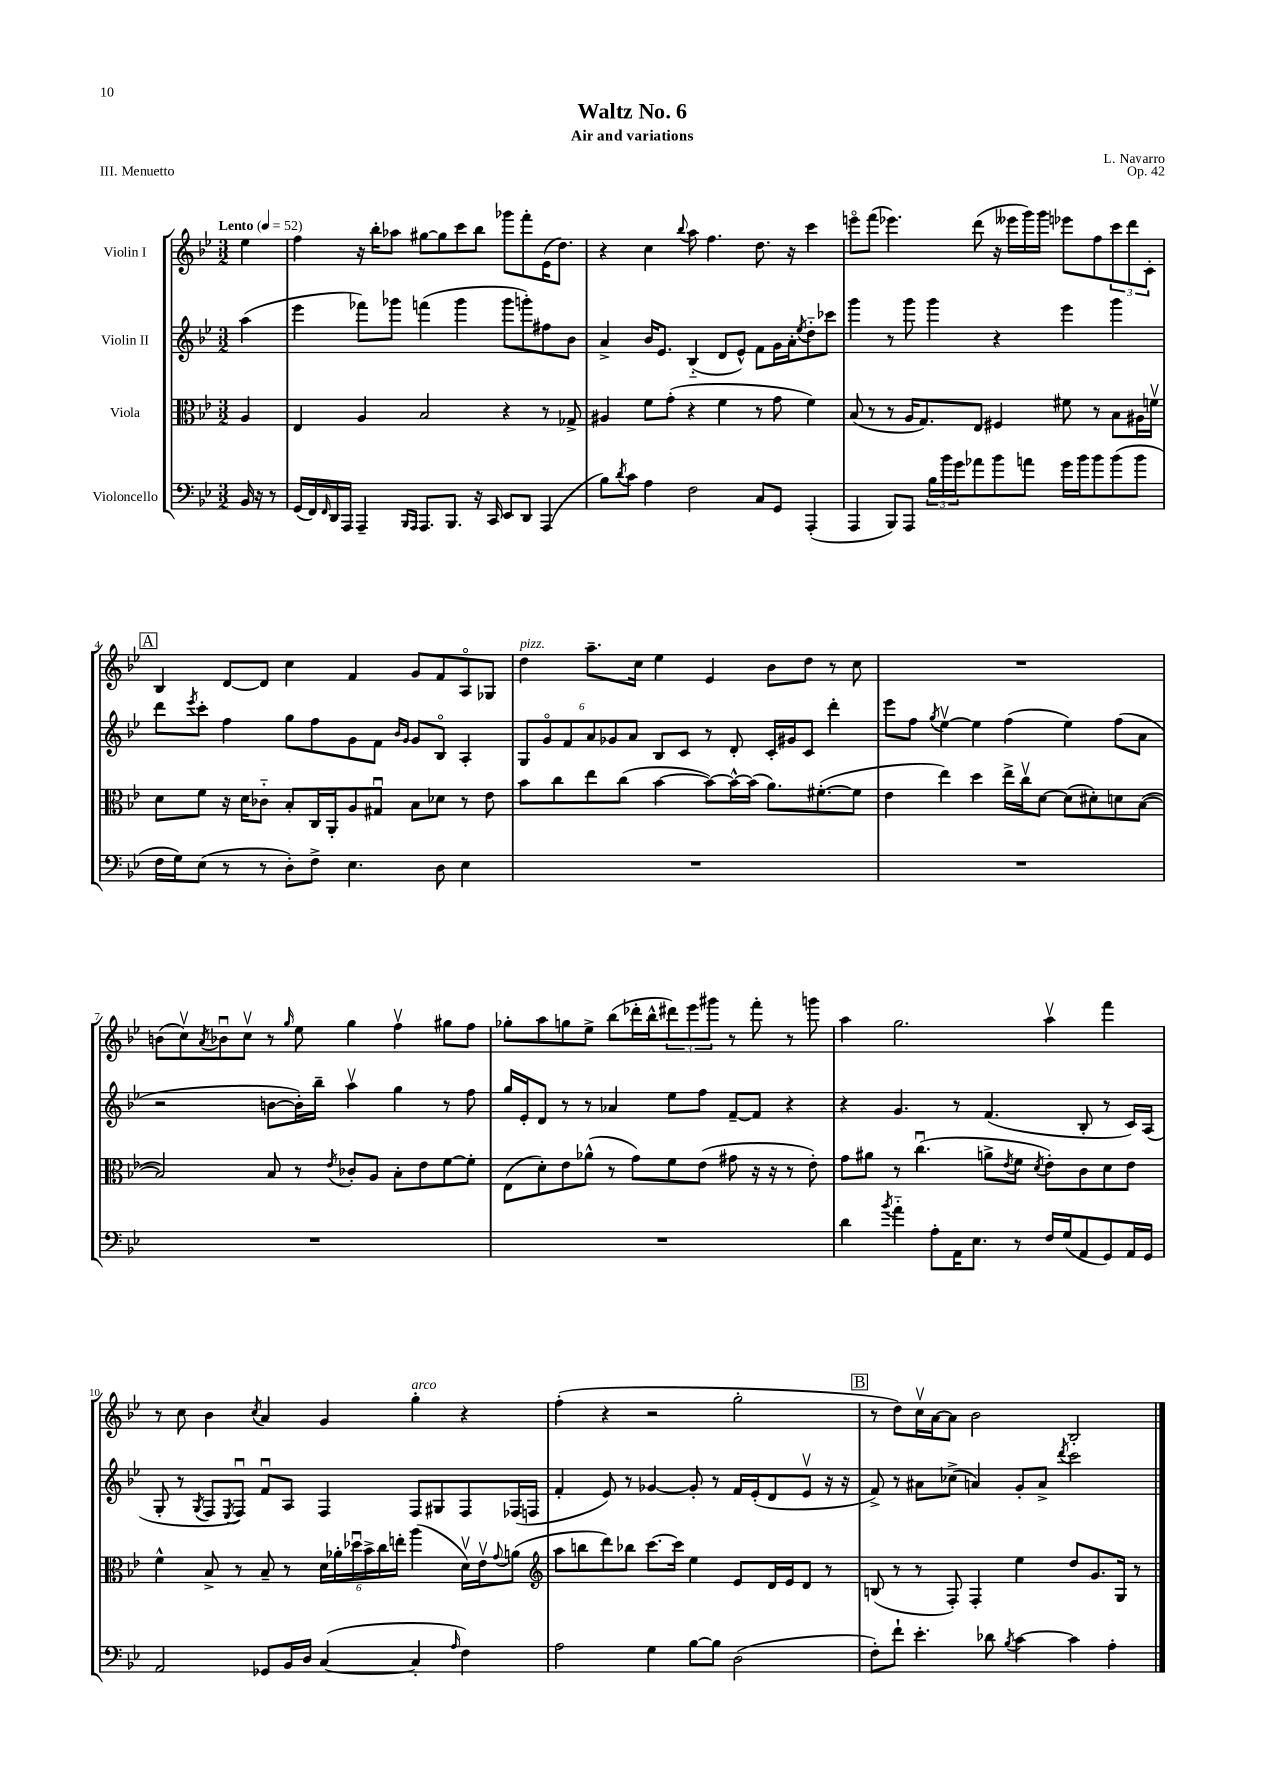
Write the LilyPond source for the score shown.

\header { title = "Waltz No. 6" composer = "L. Navarro" subtitle = "Air and variations" opus = "Op. 42" piece = "III. Menuetto" }
<<
\new StaffGroup <<
\new Staff = "s0" \with { instrumentName = "Violin I" } {
    \clef treble \key bes \major \numericTimeSignature \time 3/2 \partial 4 \tempo "Lento" 4 = 52
    ees''4 |
    f''4 r16 bes''16-. aes''8 gis''8~ gis''8 c'''8 bes''8 ges'''8 f'''8-. ees'16( d''8.) |
    r4 c''4 \appoggiatura { bes''8 } a''8 f''4. d''8. r16 c'''4 |
    e'''8\flageolet f'''8( ees'''4.) d'''8( r16 eeses'''16 g'''16) g'''16 ees'''8 f''8 \tuplet 3/2 { c'''8 d'''8 c'8-. } |
    \mark \markup { \box "A" } bes4 d'8~ d'8 c''4 f'4 g'8 f'8 a8\flageolet ges8 |
    d''4^\markup { \italic "pizz." } a''8.-- c''16 ees''4 ees'4 bes'8 d''8 r8 c''8 |
    R1. |
    b'8( c''8\upbow) \acciaccatura { a'8 } bes'8\downbow c''8\upbow r8 \grace { g''16 } ees''8 g''4 f''4\upbow gis''8 f''8 |
    ges''8-. a''8 g''8 ees''8-> bes''8( des'''16-. bes''16-^ \tuplet 3/2 { dis'''8) ees'''8 gis'''8 } r8 f'''8-. r8 g'''8 |
    a''4 g''2. a''4\upbow f'''4 |
    r8 c''8 bes'4 \acciaccatura { c''8 } a'4 g'4 g''4-.^\markup { \italic "arco" } r4 |
    f''4-.( r4 r2 g''2-. |
    \mark \markup { \box "B" } r8 d''8) c''16\upbow a'16~ a'8 bes'2 bes2-. \bar "|." |
}
\new Staff = "s1" \with { instrumentName = "Violin II" } {
    \clef treble \key bes \major \numericTimeSignature \time 3/2 \partial 4
    a''4( |
    ees'''4 fes'''8) ges'''8 f'''4( ges'''4 ges'''8 g'''8-.) fis''8 bes'8 |
    a'4-> bes'16 ees'8. bes4-_( d'8 ees'8-^) f'8 g'16 a'16-. \acciaccatura { ees''8 } d''8-_ ces'''8 |
    g'''4 r8 g'''8 g'''4 r4 ees'''4 g'''4 |
    \mark \markup { \box "A" } d'''8 \acciaccatura { ees'''8 } c'''8-. f''4 g''8 f''8 g'8 f'8 \grace { bes'16 g'16 } g'8 bes8\flageolet a4-. |
    \tuplet 6/4 { g8 g'8\flageolet f'8 a'8 ges'8 a'8 } bes8 c'8 r8 d'8-. c'16-. gis'16 c'8 d'''4-. |
    ees'''8 f''8 \acciaccatura { g''8 } ees''4~\upbow ees''4 f''4( ees''4) f''8( a'8 |
    r2 b'8~ b'16-.) bes''16-- a''4\upbow g''4 r8 f''8 |
    g''16 ees'16-. d'8 r8 r8 aes'4 ees''8 f''8 f'8~-- f'8 r4 |
    r4 g'4. r8 f'4.( bes8-. r8 c'16) a16( |
    g8-. r8 \acciaccatura { g8 } f8 \acciaccatura { ees8 } f8\downbow) f'8\downbow a8 f4 f8 gis8 f8 fes16( f16 |
    f'4-. ees'8) r8 ges'4~ ges'8-. r8 f'16 ees'16-.( d'8 ees'8\upbow r16 r16 |
    \mark \markup { \box "B" } f'8->) r8 ais'8 ces''8->( a'4) g'8-. a'8-> \acciaccatura { d'''8 } c'''2 \bar "|." |
}
\new Staff = "s2" \with { instrumentName = "Viola" } {
    \clef alto \key bes \major \numericTimeSignature \time 3/2 \partial 4
    a4 |
    ees4 a4 bes2 r4 r8 ges8-> |
    ais4 f'8 g'8-.( r4 f'4 r8 g'8 f'4) |
    bes8( r8 r8 a16 g8.) ees8 fis4 fis'8 r8 bes8 ais16 f'16\upbow |
    \mark \markup { \box "A" } d'8 f'8 r16 d'16 ces'8-_ bes8-. c16 a,16-. a8 gis8\downbow bes8 des'8 r8 ees'8 |
    bes'8 c''8 ees''8 c''8( bes'4~ bes'8~) bes'16~-^ bes'16( a'8.) fis'8.~-.( fis'8 |
    ees'4 ees''4) d''4 ees''16-> c''16\upbow d'8~ d'8( dis'8-.) d'8 bes8~( |
    bes2) bes8 r8 \acciaccatura { ees'8 } ces'8-. a8 bes8-. ees'8 f'8~ f'8-. |
    ees8( d'8-.) ees'8 aes'8-^( r8 g'8) f'8 ees'8( gis'8 r16 r16 r8 ees'8-.) |
    g'8 ais'8 r8 c''4.\downbow( a'8-> \acciaccatura { ees'8 } f'8 \acciaccatura { d'8 } ees'8-.) c'8 d'8 ees'8 |
    f'4-^ bes8-> r8 bes8-- r8 \tuplet 6/4 { d'16 aes'16-. des''16\downbow bes'16-> c''16 e''16-. } a''4( d'16\upbow) ees'16\upbow \appoggiatura { g'8 } a'8( |
    \clef treble a''8 b''8 d'''8) bes''8 c'''8.~ c'''16 ees''4 ees'8 d'16 ees'16 d'8 r8 |
    \mark \markup { \box "B" } b8( r8 r8 f8-.) f4-. ees''4 d''8 g'8. g16 r8 \bar "|." |
}
\new Staff = "s3" \with { instrumentName = "Violoncello" } {
    \clef bass \key bes \major \numericTimeSignature \time 3/2 \partial 4
    bes,16 r16 r8 |
    g,16( f,16) \grace { f,16 } d,16 a,,16 a,,4-- \grace { bes,,16 a,,16 } a,,8. bes,,8. r16 c,16 ees,8 d,8 a,,4( |
    bes8) \acciaccatura { d'8 } c'8 a4 f2 c8 g,8 a,,4-.( |
    a,,4 bes,,8) a,,8 \tuplet 3/2 { bes16 bes'16 g'16 } aes'8 bes'8 a'8 g'16 bes'16 bes'8 bes'8( bes'8 |
    \mark \markup { \box "A" } f16 g16) ees8( r8 r8 d8-.) f8-> ees4. d8 ees4 |
    R1. |
    R1. |
    R1. |
    R1. |
    d'4 \acciaccatura { bes'8 } a'4-_ a8-. a,16 ees8. r8 f16 g16( a,8 g,8) a,16 g,16 |
    a,2 ges,8 bes,16 d16 c4~( c4-. \grace { a16 } f4) |
    a2 g4 bes8~ bes8 d2( |
    \mark \markup { \box "B" } f8-.) f'8-! ees'4.-. des'8 \acciaccatura { bes8 } c'4~ c'4 a4-. \bar "|." |
}
>>
>>
